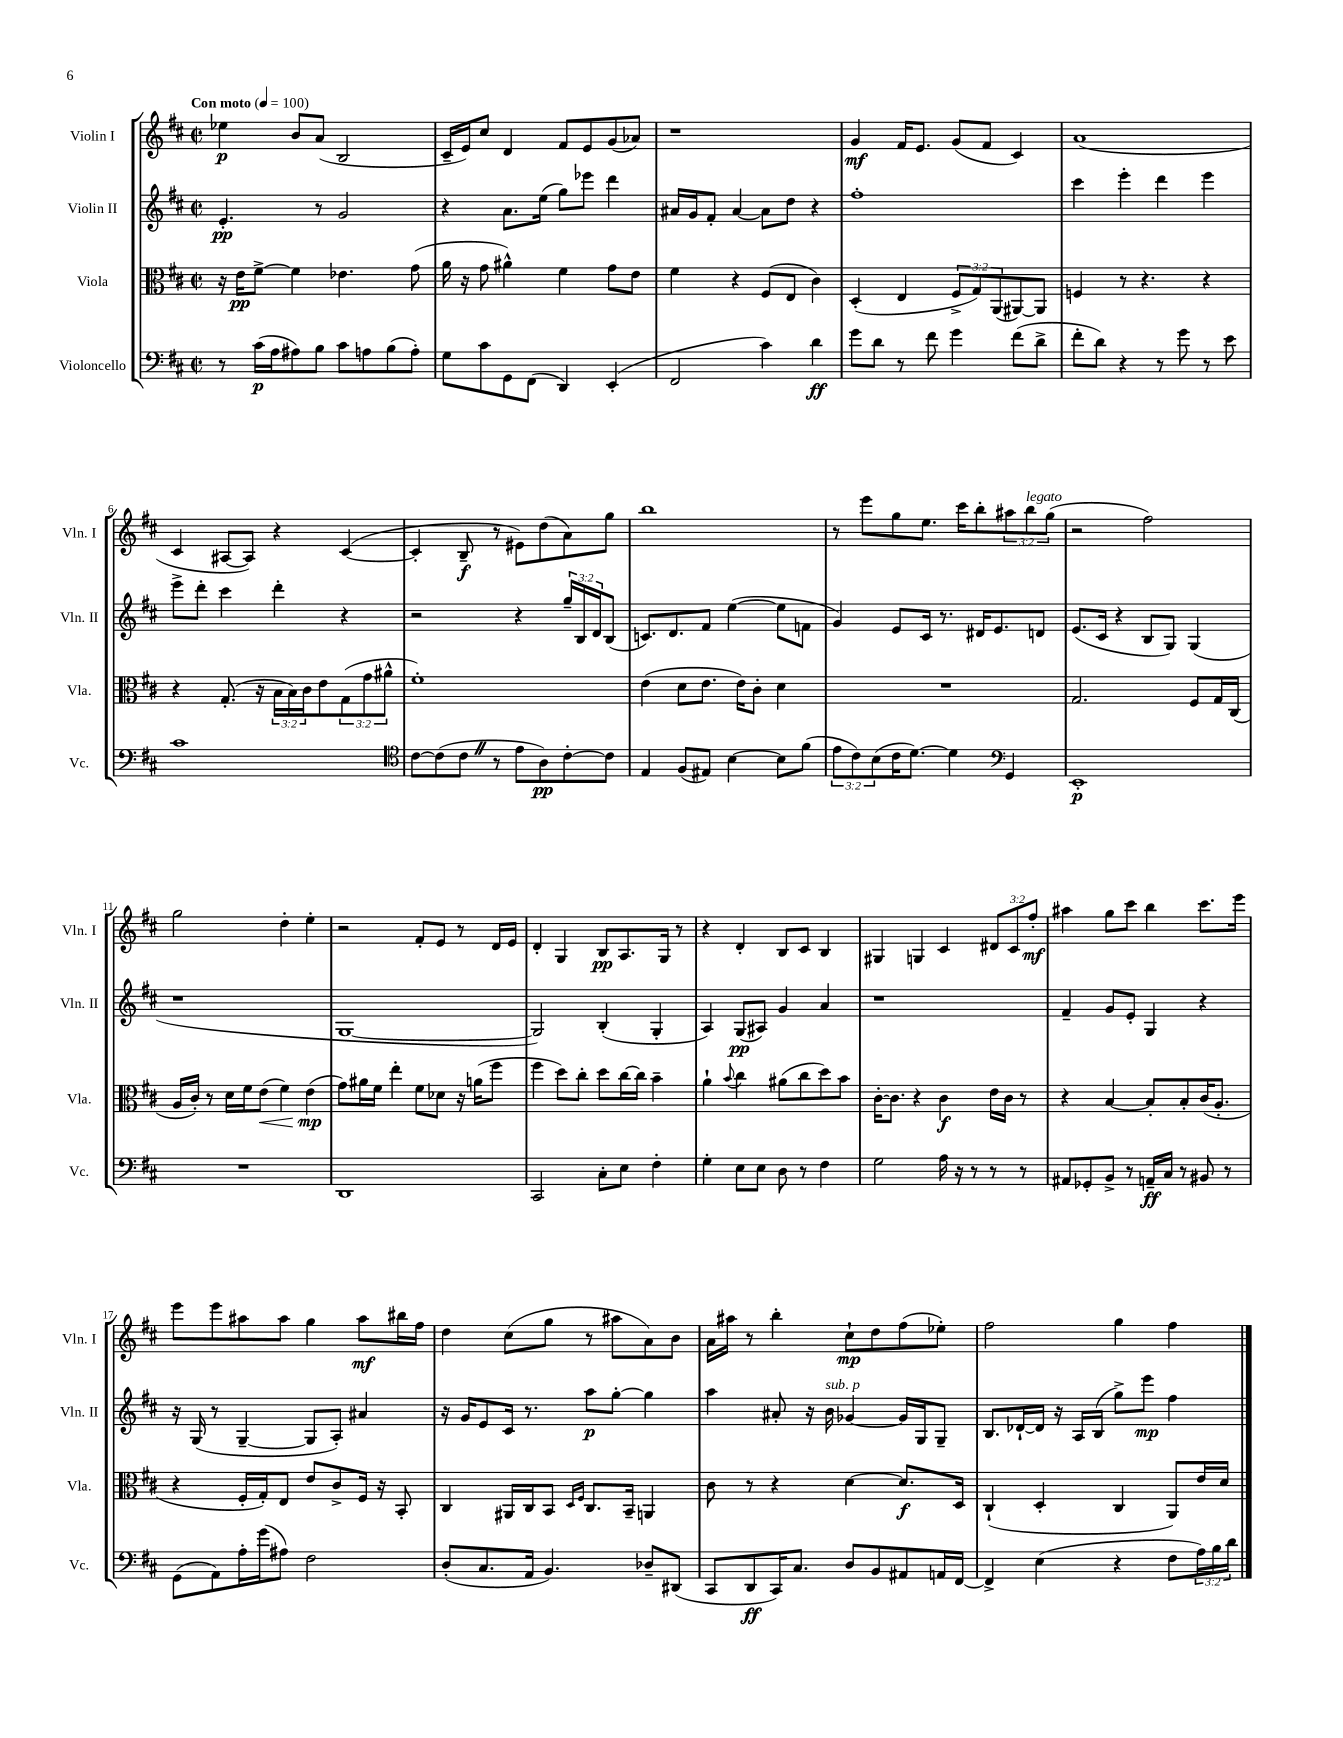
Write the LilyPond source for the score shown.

<<
\new StaffGroup <<
\new Staff = "s0" \with { instrumentName = "Violin I" shortInstrumentName = "Vln. I" } {
    \clef treble \key d \major \defaultTimeSignature \time 2/2 \override Staff.TupletNumber.text = #tuplet-number::calc-fraction-text \tempo "Con moto" 4 = 100
    ees''4\p b'8 a'8( b2 |
    cis'16-- e'16) cis''8 d'4 fis'8 e'8 g'8( aes'8) |
    r1 |
    g'4\mf fis'16 e'8. g'8( fis'8 cis'4) |
    a'1( |
    cis'4 ais8~ ais8) r4 cis'4~( |
    cis'4-. b8--\f r8 eis'8) d''8( a'8) g''8 |
    b''1 |
    r8 e'''8 g''8 e''8. cis'''16 b''8-. \tuplet 3/2 { ais''8 b''8^\markup { \italic "legato" } g''8( } |
    r2 fis''2) |
    g''2 d''4-. e''4-. |
    r2 fis'8-. e'8 r8 d'16 e'16 |
    d'4-. g4 b8\pp a8. g16 r8 |
    r4 d'4-. b8 cis'8 b4 |
    gis4 g4 cis'4 \tuplet 3/2 { dis'8 cis'8 fis''8-.\mf } |
    ais''4 g''8 cis'''8 b''4 cis'''8. e'''16 |
    e'''8 e'''8 ais''8 ais''8 g''4 ais''8\mf bis''16 fis''16 |
    d''4 cis''8( g''8 r8 ais''8 a'8) b'8 |
    a'16 ais''16 r8 b''4-. cis''8-!\mp d''8 fis''8( ees''8-.) |
    fis''2 g''4 fis''4 \bar "|." |
}
\new Staff = "s1" \with { instrumentName = "Violin II" shortInstrumentName = "Vln. II" } {
    \clef treble \key d \major \defaultTimeSignature \time 2/2 \override Staff.TupletNumber.text = #tuplet-number::calc-fraction-text
    e'4.-.\pp r8 g'2 |
    r4 a'8. e''16( g''8) ees'''8 d'''4 |
    ais'16 g'16 fis'8-. ais'4~ ais'8 d''8 r4 |
    fis''1-. |
    cis'''4 e'''4-. d'''4 e'''4 |
    e'''8-> d'''8-. cis'''4 d'''4-. r4 |
    r2 r4 \tuplet 3/2 { g''16-- b16 d'16 } b8( |
    c'8.) d'8. fis'8 e''4~( e''8 f'8 |
    g'4) e'8 cis'16 r8. dis'16 e'8. d'8 |
    e'8.( cis'16 r4 b8 g8) g4( |
    r1 |
    g1~ |
    g2) b4-.( g4-. |
    a4) g8\pp( ais8) g'4 a'4 |
    r1 |
    fis'4-- g'8 e'8-. g4 r4 |
    r16 g16( r8 g4~-- g8 a8-.) ais'4 |
    r16 g'16 e'8 cis'16 r8. a''8\p g''8~-. g''4 |
    a''4 ais'8-. r16 b'16^\markup { \italic "sub. p" } ges'4~ ges'16 g16 g8-- |
    b8. des'16~-! des'16 r16 a16 b16( g''8->) e'''8\mp fis''4 \bar "|." |
}
\new Staff = "s2" \with { instrumentName = "Viola" shortInstrumentName = "Vla." } {
    \clef alto \key d \major \defaultTimeSignature \time 2/2 \override Staff.TupletNumber.text = #tuplet-number::calc-fraction-text
    r16 e'16\pp fis'8~-> fis'4 ees'4. g'8( |
    a'16 r16 g'8 ais'4-^) fis'4 g'8 e'8 |
    fis'4 r4 fis8( e8 cis'4) |
    d4-.( e4 \tuplet 3/2 { fis8-> g8) a,8( } ais,8~) ais,8 |
    f4 r8 r4. r4 |
    r4 g8.-.( r16 \tuplet 3/2 { b16 b16) cis'16 } e'8 \tuplet 3/2 { g8( g'8 ais'8-^ } |
    fis'1-.) |
    e'4( d'8 e'8. e'16) cis'8-. d'4 |
    R1 |
    g2. fis8 g16 cis16( |
    a16 cis'16-.) r8 d'16 fis'16 e'8\<( fis'4) e'4\mp\!( |
    g'8) ais'16 fis'16 e''4-. fis'8 des'8 r16 a'16( fis''8 |
    fis''4 d''8) cis''8-. d''8 cis''16~ cis''16 b'4-- |
    a'4-! \appoggiatura { b'8 } cis''4 ais'8( cis''8 d''8) b'8 |
    cis'16~-. cis'8. r4 cis'4\f e'16 cis'16 r8 |
    r4 b4~ b8-. b8-. cis'16( a8.-. |
    r4 fis16-. g16-.) e8 e'8 cis'8-> fis16 r16 b,8-. |
    cis4 ais,16 cis16 b,8 \grace { d16 fis16 } cis8. b,16-- a,4 |
    cis'8 r8 r4 d'4~ d'8.\f d16 |
    cis4-!( d4-. cis4 a,8) e'16 d'16 \bar "|." |
}
\new Staff = "s3" \with { instrumentName = "Violoncello" shortInstrumentName = "Vc." } {
    \clef bass \key d \major \defaultTimeSignature \time 2/2 \override Staff.TupletNumber.text = #tuplet-number::calc-fraction-text
    r8 cis'16\p( a16 ais8) b8 cis'8 a8 b8( a8-.) |
    g8 cis'8 g,8 fis,8( d,4) e,4-.( |
    fis,2 cis'4) d'4\ff |
    g'8 d'8 r8 fis'8 g'4 fis'8( d'8-> |
    fis'8-. d'8) r4 r8 g'8 r8 e'8 |
    cis'1 |
    \clef tenor cis'8~ cis'8( cis'8 \once \override BreathingSign.text = \markup { \musicglyph "scripts.caesura.straight" } \breathe r8 e'8 a8\pp) cis'8~-. cis'8 |
    e4 fis8( eis8) b4~ b8 fis'8( |
    \tuplet 3/2 { e'8 cis'8) b8( } cis'16 d'8.~) d'4 \clef bass g,4 |
    e,1-.\p |
    R1 |
    d,1 |
    cis,2 cis8-. e8 fis4-. |
    g4-. e8 e8 d8 r8 fis4 |
    g2 a16 r16 r8 r8 r8 |
    ais,8 ges,8-. b,8-> r8 a,16--\ff cis16 r8 bis,8 r8 |
    g,8( a,8) a16-. g'16( ais8) fis2 |
    d8-.( cis8. a,16 b,4.) des8-- dis,8( |
    cis,8 d,8\ff cis,16) cis8. d8 b,8 ais,8 a,16 fis,16~ |
    fis,4-> e4( r4 fis8 \tuplet 3/2 { a16) b16 d'16 } \bar "|." |
}
>>
>>
